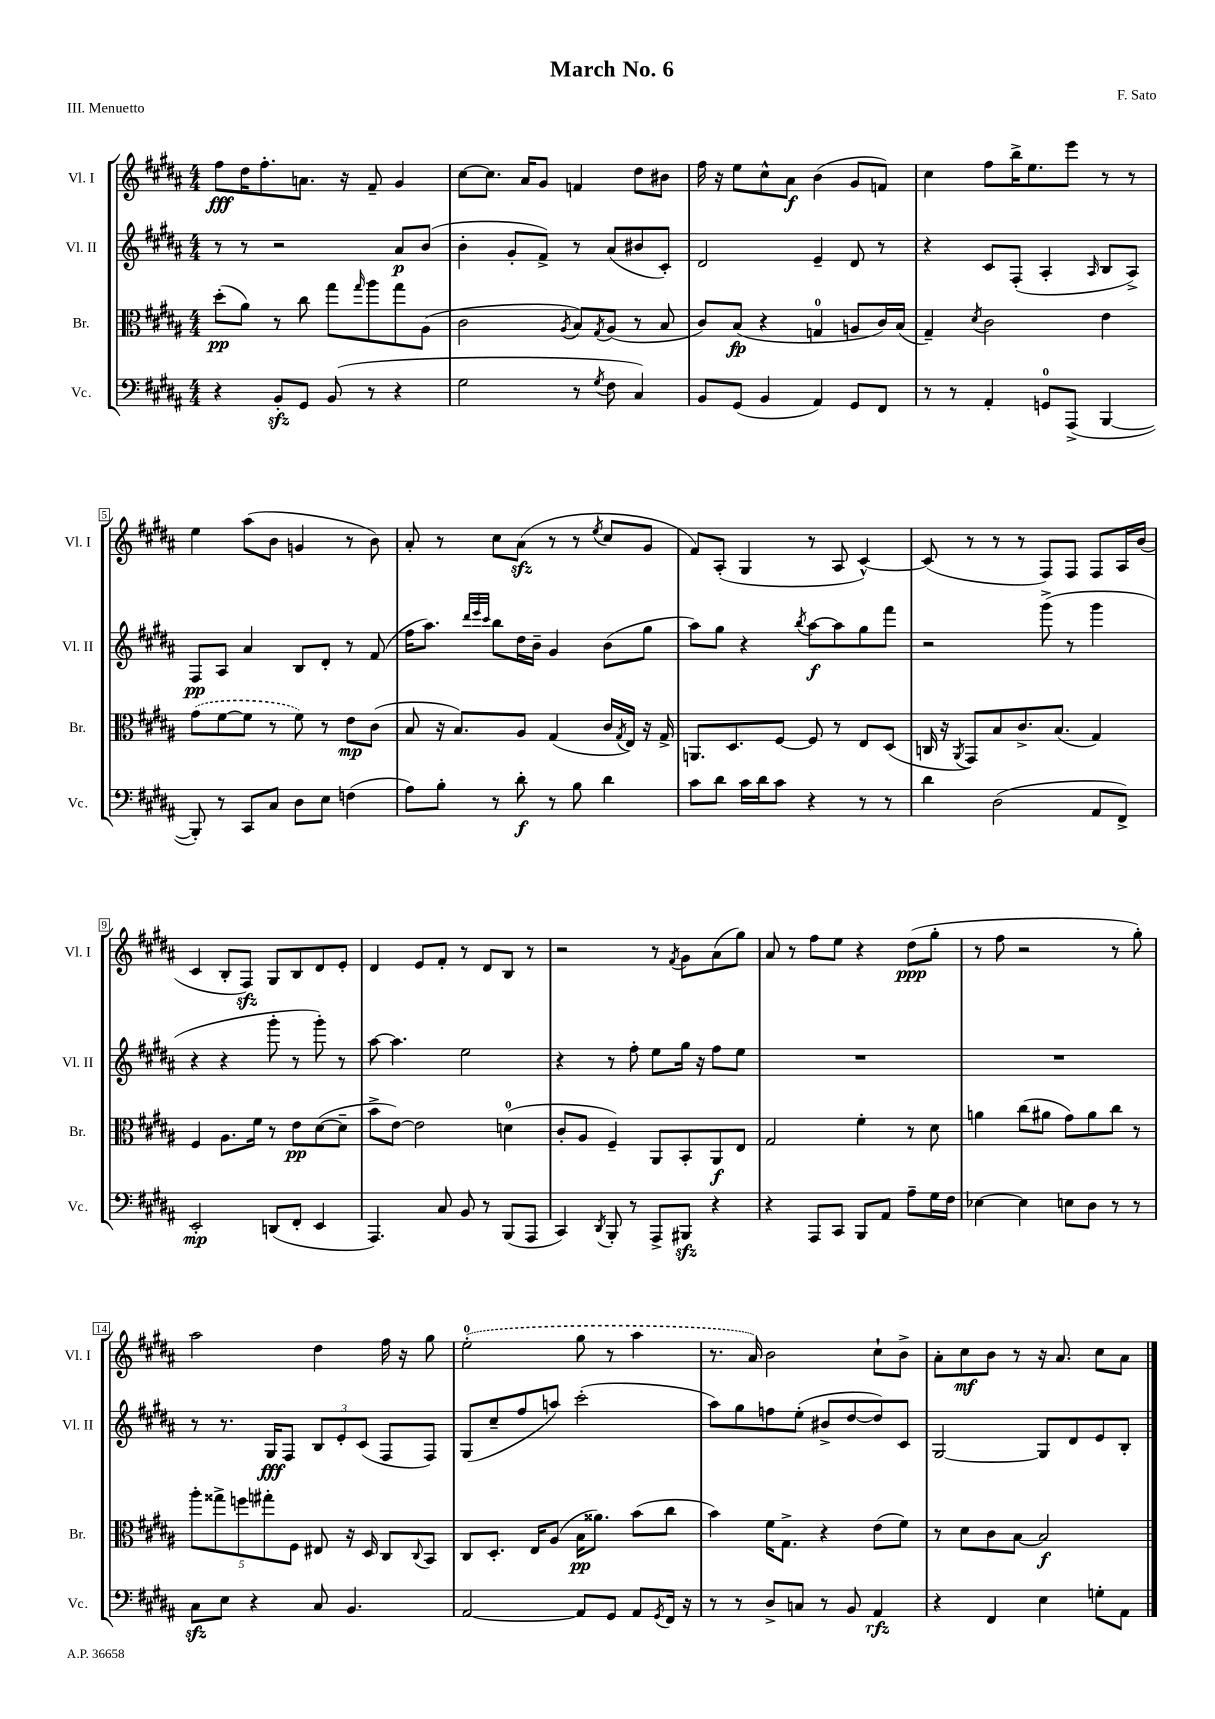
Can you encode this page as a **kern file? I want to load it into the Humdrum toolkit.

**kern	**kern	**kern	**kern
*staff4	*staff3	*staff2	*staff1
*clefF4	*clefC3	*clefG2	*clefG2
*k[f#c#g#d#a#]	*k[f#c#g#d#a#]	*k[f#c#g#d#a#]	*k[f#c#g#d#a#]
*M4/4	*M4/4	*M4/4	*M4/4
4r	(8dd#'	8r	8ff#
.	8a#)	8r	16dd#
.	.	.	8.ff#'
8BB'	8r	2r	.
8GG#	8cc#	.	8.a
(8BB	8gg#	.	.
.	.	.	16r
.	16qqgg#	.	.
8r	8aa#	.	8f#~
4r	8gg#	8a#	4g#
.	(8A#	(8b	.
=	=	=	=
2G#	2c#	4b'	[8cc#
.	.	.	8.cc#]
.	.	8g#'	.
.	.	.	16a#
.	.	8f#^)	8g#
.	8qA#	.	.
8r	8B)	8r	4f
8qG#	8qG#	.	.
8F#	(8A#	(8a#	.
4C#)	8r	8b#	8dd#
.	8B	8c#')	8b#
=	=	=	=
8BB	8c#)	2d#	16ff#
.	.	.	16r
(8GG#	(8B	.	8ee
4BB	4r	.	8cc#^^
.	.	.	8a#
4AA#)	4G	4e~	(4b
8GG#	8A	8d#	8g#
8FF#	16c#)	8r	8f)
.	(16B	.	.
=	=	=	=
8r	4G#~)	4r	4cc#
8r	.	.	.
.	8qd#	.	.
4AA#'	2c#	8c#	8ff#
.	.	(8F#'	16bb^
.	.	.	8.ee
8GG	.	4A#'	.
(8AAA#^	.	.	8eee
.	.	16qqA#	.
[4BBB	4e	8B	8r
.	.	8A#^)	8r
=	=	=	=
8BBB'])	(8g#	8F#	4ee
8r	[8f#	8A#	.
8CC#	8f#]	4a#	(8aa#
8C#	8r	.	8b
8D#	8f#)	8B	4g
8E	8r	8d#'	.
(4F	8e	8r	8r
.	(8c#	(8f#	8b)
=	=	=	=
8A#)	8B	16ff#	8a#'
.	.	8.aa#)	.
8B'	16r	.	8r
.	8.B)	.	.
.	.	32qqddd#	.
.	.	32qqeee	.
.	.	32qqccc#	.
8r	.	8bb	8cc#
8d#'	8A#	16dd#	(8a#
.	.	16b~	.
8r	(4G#	4g#	8r
8B	.	.	8r
.	.	.	8qee
4d#	16c#	(8b	8cc#
.	8qG#	.	.
.	16E)	.	.
.	16r	8gg#	8g#
.	16G#^	.	.
=	=	=	=
8c#	8.AA	8aa#)	8f#)
8d#	.	8gg#	(8A#'
.	8.D#	.	.
16c#	.	4r	4G#
16d#	.	.	.
8c#	[8F#	.	.
.	.	8qbb	.
4r	8F#]	[8aa#	8r
.	8r	8aa#]	8A#
8r	8E	8gg#	[4c#^^)
8r	(8D#	8fff#	.
=	=	=	=
4d#	16C	2r	(8c#]
.	16r	.	.
.	8qAA#	.	.
.	8GG#)	.	8r
(2D#	8B	.	8r
.	8.c#^	.	8r
.	.	(8ggg#^	8F#)
.	(8.B	.	.
.	.	8r	8F#
8AA#	4G#)	4ggg#	8F#
8FF#^)	.	.	16A#
.	.	.	(16b
=	=	=	=
2EE'	4F#	4r	4c#
.	8.A#	4r	8B'
.	.	.	8F#)
.	16f#	.	.
(8DD	8r	8ggg#'	8G#
8FF#'	8e	8r	8B
4EE	([8d#	8ggg#')	8d#
.	8d#~]	8r	8e'
=	=	=	=
4.AAA#)	8b^	[8aa#	4d#
.	[8e)	4.aa#]	.
.	2e]	.	8e
8C#	.	.	8f#'
8BB	.	2ee	8r
8r	.	.	8d#
(8BBB	(4d	.	8B
8AAA#	.	.	8r
=	=	=	=
4CC#)	8c#'	4r	2r
.	8A#	.	.
8qDD#	.	.	.
8BBB'	4F#~)	8r	.
8r	.	8ff#'	.
8AAA#^	8AA#	8ee	8r
.	.	.	8qf#
8BBB#	8BB'	16gg#	8g#
.	.	16r	.
4r	8AA#	8ff#	(8a#
.	8E	8ee	8gg#)
=	=	=	=
4r	2G#	1r	8a#
.	.	.	8r
8AAA#	.	.	8ff#
8CC#	.	.	8ee
8BBB	4f#'	.	4r
8AA#	.	.	.
8A#~	8r	.	(8dd#
16G#	8d#	.	8gg#'
16F#	.	.	.
=	=	=	=
[4E-	4a	1r	8r
.	.	.	8ff#
4E-]	(8cc#	.	2r
.	8a#	.	.
8E	8g#)	.	.
8D#	8a#	.	.
8r	8cc#	.	8r
8r	8r	.	8gg#')
=	=	=	=
8C#	10aa#'	8r	2aa#
.	10gg##^	.	.
8E	.	8.r	.
.	10ff	.	.
4r	.	.	.
.	10gg#'	.	.
.	.	16G#	.
.	.	8F#	.
.	10F#	.	.
8C#	8E#	12B	4dd#
.	.	12e'	.
4.BB	16r	.	.
.	.	(12c#	.
.	16D#	.	.
.	8C#	8F#	16ff#
.	.	.	16r
.	8qqC#	.	.
.	8BB	8F#)	8gg#
=	=	=	=
[2AA#	8C#	(8G#	(2ee'
.	8.D#'	8cc#~	.
.	.	8ff#	.
.	16E	.	.
.	(8A#	8aa)	.
8AA#]	16B	(2ccc#'	8gg#
.	8.a##)	.	.
8GG#	.	.	8r
8AA#	(8b	.	4aa#
8qGG#	.	.	.
16FF#	8cc#	.	.
16r	.	.	.
=	=	=	=
8r	4b)	8aa#)	8.r
8r	.	8gg#	.
.	.	.	16a#)
8D#^	16f#	8ff	2b
.	8.G#^	.	.
8C	.	(8ee'	.
8r	4r	8b#^	.
8BB	.	[8dd#	.
4AA#	(8e	8dd#])	8cc#`
.	8f#)	8c#	8b^
=	=	=	=
4r	8r	[2G#	8a#'
.	8d#	.	8cc#
4FF#	8c#	.	8b
.	[8B	.	8r
4E	2B]	8G#]	16r
.	.	.	8.a#
.	.	8d#	.
8G'	.	8e	8cc#
8AA#	.	8B'	8a#
==	==	==	==
*-	*-	*-	*-
